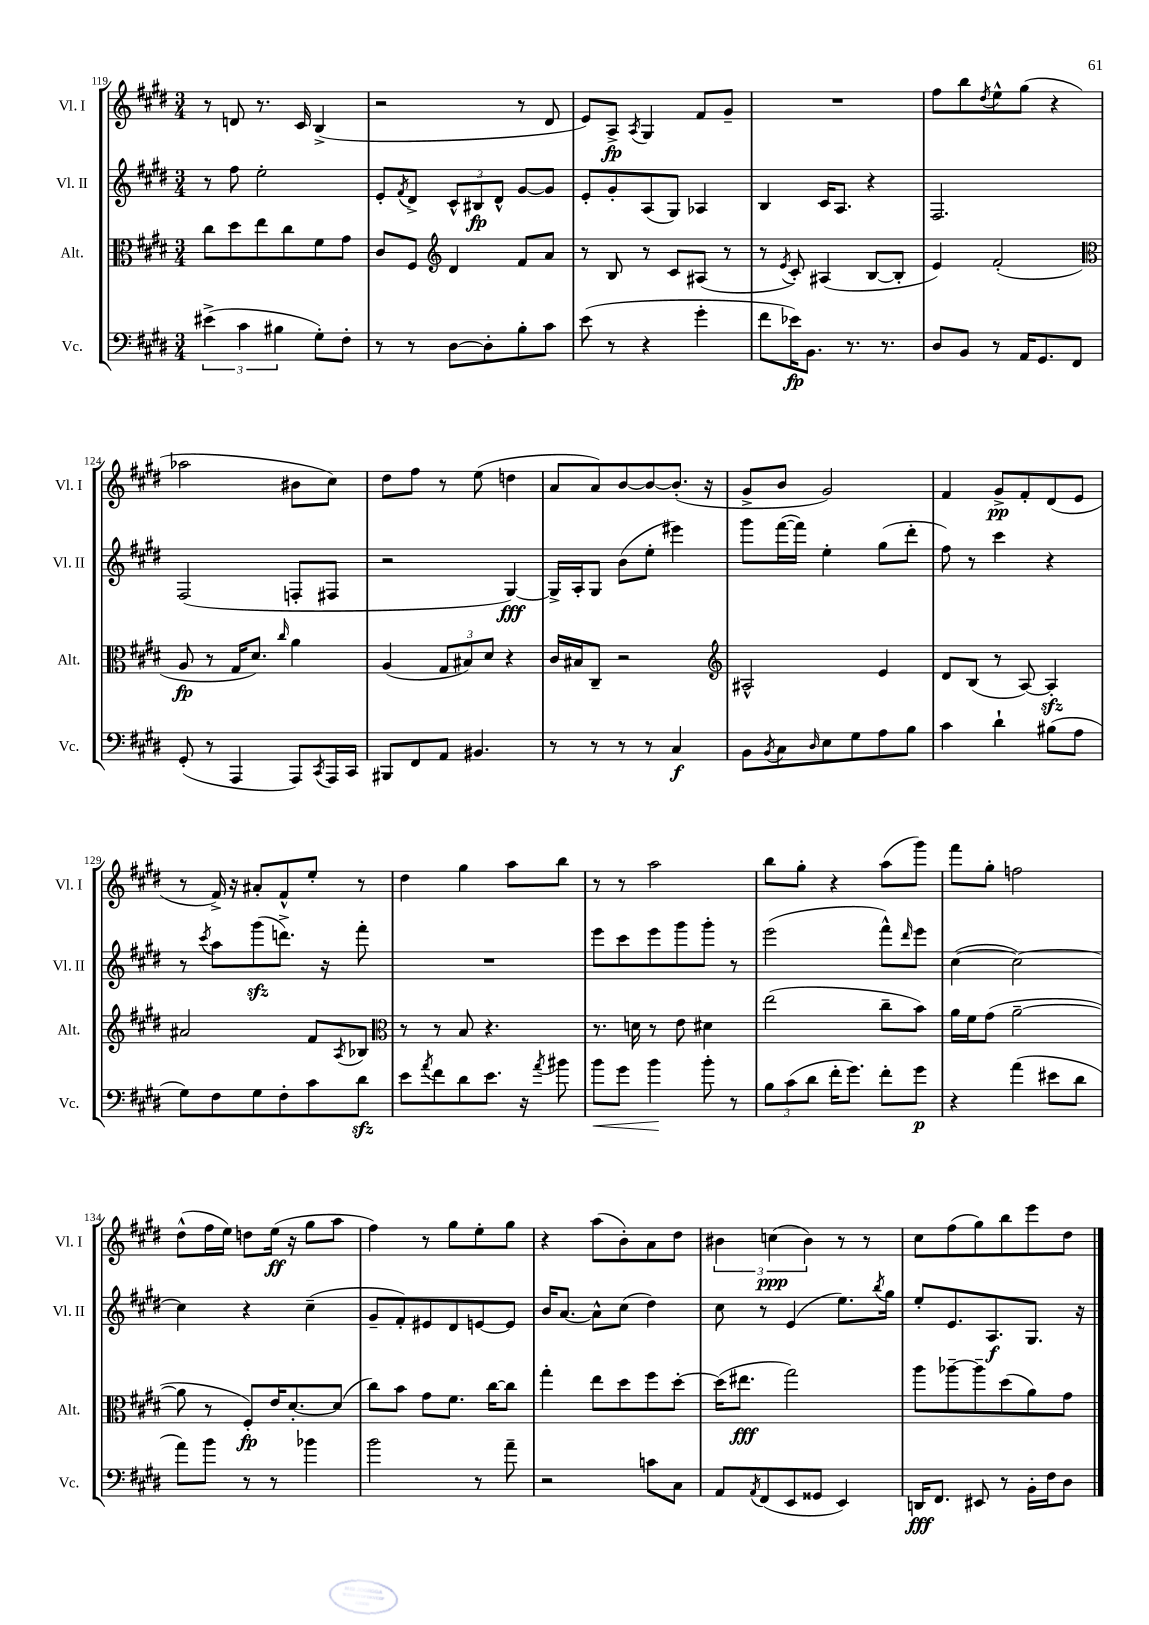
<<
\new StaffGroup <<
\new Staff = "s0" \with { instrumentName = "Vl. I" shortInstrumentName = "Vl. I" } {
    \clef treble \key e \major \numericTimeSignature \time 3/4
    r8 d'8 r8. cis'16 b4->( |
    r2 r8 dis'8 |
    e'8) a8->\fp \acciaccatura { a8 } gis4 fis'8 gis'8-- |
    R2. |
    fis''8 b''8 \acciaccatura { dis''8 } e''8-^ gis''8( r4 |
    aes''2 bis'8 cis''8) |
    dis''8 fis''8 r8 e''8( d''4 |
    a'8 a'8) b'8~ b'8~ b'8.-.( r16 |
    gis'8-> b'8 gis'2) |
    fis'4 gis'8->\pp fis'8-. dis'8( e'8 |
    r8 fis'16->) r16 ais'8-. fis'8-^ e''8-. r8 |
    dis''4 gis''4 a''8 b''8 |
    r8 r8 a''2 |
    b''8 gis''8-. r4 a''8( gis'''8) |
    fis'''8 gis''8-. f''2 |
    dis''8-^( fis''16 e''16) d''8 e''16\ff( r16 gis''8 a''8 |
    fis''4) r8 gis''8 e''8-. gis''8 |
    r4 a''8( b'8-.) a'8 dis''8 |
    \tuplet 3/2 { bis'4 c''4\ppp( bis'4) } r8 r8 |
    cis''8 fis''8( gis''8) b''8 e'''8 dis''8 \bar "|." |
}
\new Staff = "s1" \with { instrumentName = "Vl. II" shortInstrumentName = "Vl. II" } {
    \clef treble \key e \major \numericTimeSignature \time 3/4
    r8 fis''8 e''2-. |
    e'8-. \acciaccatura { fis'8 } dis'8-> \tuplet 3/2 { cis'8-^ bis8\fp dis'8-^ } gis'8~ gis'8 |
    e'8-. gis'8-. a8( gis8) aes4 |
    b4 cis'16 a8. r4 |
    fis2. |
    fis2( f8-. fis8 |
    r2 gis4~\fff) |
    gis16-> a16-. gis8 b'8( e''8-. eis'''4) |
    gis'''8 fis'''16~( fis'''16) e''4-. gis''8( dis'''8-. |
    fis''8) r8 cis'''4 r4 |
    r8 \acciaccatura { cis'''8 } a''8 gis'''8\sfz( d'''8.->) r16 fis'''8-. |
    R2. |
    e'''8 cis'''8 e'''8 gis'''8 gis'''8-. r8 |
    e'''2( fis'''8-^) \grace { dis'''16 } e'''8 |
    cis''4~( cis''2~) |
    cis''4 r4 cis''4--( |
    gis'8-- fis'8-.) eis'8 dis'8 e'8~ e'8 |
    b'16 a'8.~ a'8-^ cis''8( dis''4) |
    cis''8 r8 e'4( e''8.) \acciaccatura { b''8 } gis''16 |
    e''8-. e'8. a8.\f gis8. r16 \bar "|." |
}
\new Staff = "s2" \with { instrumentName = "Alt." shortInstrumentName = "Alt." } {
    \clef alto \key e \major \numericTimeSignature \time 3/4
    cis''8 dis''8 e''8 cis''8 fis'8 gis'8 |
    cis'8 fis8 \clef treble dis'4 fis'8 a'8 |
    r8 b8 r8 cis'8 ais8( r8 |
    r8 \acciaccatura { e'8 } cis'8-.) ais4( b8~ b8-. |
    e'4) fis'2-.( |
    \clef alto a8\fp r8 gis16 dis'8.) \grace { cis''16 } a'4 |
    a4( \tuplet 3/2 { gis8 bis8) dis'8 } r4 |
    cis'16 bis16 cis8-- r2 |
    \clef treble ais2-^ e'4 |
    dis'8 b8( r8 a8~) a4-.\sfz |
    ais'2 fis'8 \acciaccatura { a8 } bes8 |
    \clef alto r8 r8 b8 r4. |
    r8. d'16 r8 e'8 dis'4 |
    e''2( cis''8-- b'8) |
    a'16 fis'16 gis'8( a'2~-- |
    a'8 r8 fis8-.\fp) e'16 dis'8.~-. dis'8( |
    cis''8) b'8 gis'8 fis'8. cis''16~ cis''8 |
    gis''4-. e''8 dis''8 fis''8 dis''8~-. |
    dis''16( eis''8.\fff gis''2) |
    a''8 aes''8~-- aes''8-- dis''8( a'8) gis'8 \bar "|." |
}
\new Staff = "s3" \with { instrumentName = "Vc." shortInstrumentName = "Vc." } {
    \clef bass \key e \major \numericTimeSignature \time 3/4
    \tuplet 3/2 { eis'4->( cis'4 bis4 } gis8-.) fis8-. |
    r8 r8 dis8~ dis8-. b8-. cis'8 |
    e'8( r8 r4 gis'4-. |
    fis'8 ees'16\fp) b,8. r8. r8. |
    dis8 b,8 r8 a,16 gis,8. fis,8 |
    gis,8-.( r8 a,,4 a,,8) \acciaccatura { cis,8 } a,,16 cis,16 |
    bis,,8 fis,8 a,8 bis,4. |
    r8 r8 r8 r8 cis4\f |
    b,8 \acciaccatura { b,8 } cis8 \grace { dis16 } e8 gis8 a8 b8 |
    cis'4 dis'4-! bis8( a8 |
    gis8) fis8 gis8 fis8-. cis'8 dis'8\sfz |
    e'8 \acciaccatura { a'8 } fis'8 dis'8 e'8. r16 \acciaccatura { a'8 } bis'8 |
    b'8\< gis'8 b'4\! b'8-. r8 |
    \tuplet 3/2 { b8 cis'8( dis'8 } fis'16-. gis'8.) fis'8-. gis'8\p |
    r4 a'4( eis'8 dis'8 |
    a'8) b'8 r8 r8 bes'4 |
    b'2 r8 a'8-- |
    r2 c'8 cis8 |
    a,8 \acciaccatura { a,8 } fis,8( e,8 gisis,8 e,4) |
    d,16\fff fis,8. eis,8 r8 b,16-. fis16 dis8 \bar "|." |
}
>>
>>
\layout { \context { \Score currentBarNumber = #119 } }
